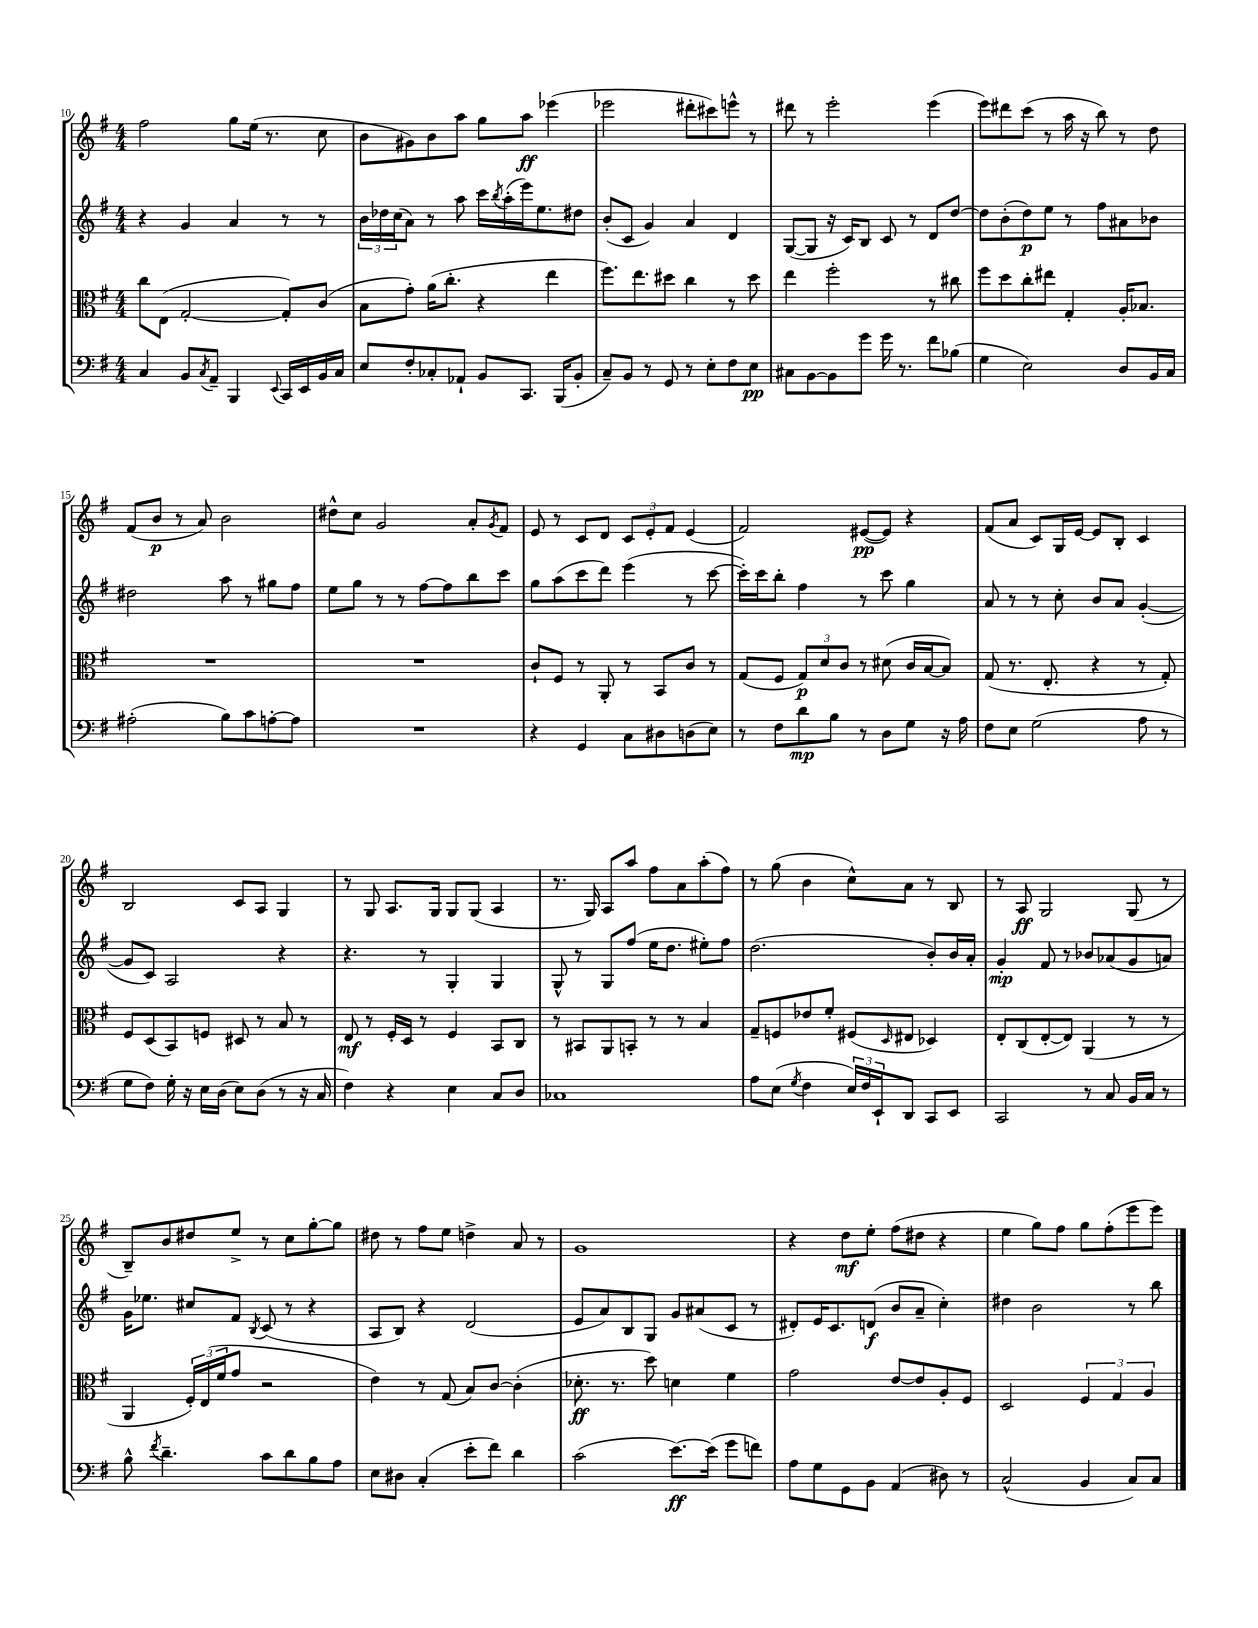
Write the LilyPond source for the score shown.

<<
\new StaffGroup <<
\new Staff = "s0" {
    \clef treble \key g \major \numericTimeSignature \time 4/4
    fis''2 g''8 e''16( r8. c''8 |
    b'8 gis'8) b'8 a''8 g''8 a''8\ff ees'''4( |
    ees'''2 dis'''8-. cis'''8) e'''8-^ r8 |
    dis'''8 r8 e'''2-. e'''4( |
    e'''8) dis'''8 c'''8( r8 a''16 r16 b''8) r8 d''8 |
    fis'8( b'8\p r8 a'8) b'2 |
    dis''8-^ c''8 g'2 a'8-. \acciaccatura { g'8 } fis'8 |
    e'8 r8 c'8 d'8 \tuplet 3/2 { c'8 e'8-. fis'8 } e'4( |
    fis'2) eis'8~\pp( eis'8) r4 |
    fis'8( a'8 c'8) g16 e'16~ e'8 b8-. c'4 |
    b2 c'8 a8 g4 |
    r8 g8 a8. g16 g8 g8( a4 |
    r8. g16) a8 a''8 fis''8 a'8 a''8-.( fis''8) |
    r8 g''8( b'4 c''8-^) a'8 r8 b8 |
    r8 a8\ff g2 g8( r8 |
    b8--) b'8 dis''8 e''8-> r8 c''8 g''8~-. g''8 |
    dis''8 r8 fis''8 e''8 d''4-> a'8 r8 |
    g'1 |
    r4 d''8\mf e''8-. fis''8( dis''8 r4 |
    e''4 g''8) fis''8 g''8 fis''8-.( e'''8 e'''8) \bar "|." |
}
\new Staff = "s1" {
    \clef treble \key g \major \numericTimeSignature \time 4/4
    r4 g'4 a'4 r8 r8 |
    \tuplet 3/2 { b'16 des''16 c''16( } a'8) r8 a''8 c'''16 \acciaccatura { b''8 } a''16-.( e'''16) e''8. dis''8 |
    b'8-.( c'8 g'4) a'4 d'4 |
    g8~( g8 r16 c'16) b8 c'8 r8 d'8 d''8~ |
    d''8 b'8-.( d''8\p) e''8 r8 fis''8 ais'8 bes'8 |
    dis''2 a''8 r8 gis''8 fis''8 |
    e''8 g''8 r8 r8 fis''8~ fis''8 b''8 c'''8 |
    g''8 a''8( c'''8 d'''8) e'''4( r8 c'''8~ |
    c'''16-.) c'''16 b''8-. fis''4 r8 c'''8 g''4 |
    a'8 r8 r8 c''8-. b'8 a'8 g'4~-.( |
    g'8 c'8) a2 r4 |
    r4. r8 g4-. g4 |
    g8-^ r8 g8 fis''8( e''16 d''8. eis''8-.) fis''8 |
    d''2.( b'8-.) b'16 a'16-. |
    g'4-.\mp fis'8 r8 bes'8 aes'8( g'8 a'8) |
    g'16 ees''8. cis''8 fis'8 \acciaccatura { b8 } c'8( r8 r4 |
    a8 b8) r4 d'2( |
    e'8 a'8) b8 g8 g'8 ais'8( c'8 r8 |
    dis'8-.) e'16 c'8. d'8\f( b'8 a'8-- c''4-.) |
    dis''4 b'2 r8 b''8 \bar "|." |
}
\new Staff = "s2" {
    \clef alto \key g \major \numericTimeSignature \time 4/4
    c''8 e8( g2~-. g8-.) c'8( |
    b8 g'8-.) a'16( c''8.-. r4 e''4 |
    fis''8.) e''8. dis''8 c''4 r8 dis''8 |
    e''4 fis''2-. r8 cis''8 |
    fis''8 d''8 c''8-. eis''8 g4-. a16-. bes8. |
    R1 |
    R1 |
    c'8-! fis8 r8 a,8-. r8 b,8 c'8 r8 |
    g8( fis8 \tuplet 3/2 { g8\p) d'8 c'8 } r8 dis'8( c'16 b16~ b8) |
    g8( r8. e8.-. r4 r8 g8-.) |
    fis8 d8( b,8) f8 dis8 r8 b8 r8 |
    e8\mf r8 fis16-. d16 r8 fis4 b,8 c8 |
    r8 bis,8 a,8 b,8-. r8 r8 b4 |
    g8-- f8 ees'8 fis'8-. fis8( \grace { d16 } eis8 des4) |
    e8-. c8( e8~-. e8) a,4( r8 r8 |
    a,4 \tuplet 3/2 { fis16-.) e16( fis'16 } g'8 r2 |
    e'4) r8 g8( b8) c'8~ c'4-.( |
    des'8.-.\ff r8. d''8) d'4 fis'4 |
    g'2 e'8~ e'8 a8-. fis8 |
    d2 \tuplet 3/2 { fis4 g4 a4 } \bar "|." |
}
\new Staff = "s3" {
    \clef bass \key g \major \numericTimeSignature \time 4/4
    c4 b,8 \acciaccatura { c8 } a,8-- b,,4 \appoggiatura { e,8 } c,16 e,16 b,16 c16 |
    e8 fis8-. ces8-. aes,8-! b,8 c,8. b,,16( b,8-. |
    c8--) b,8 r8 g,8 r8 e8-. fis8 e8\pp |
    cis8 b,8~ b,8 g'8 g'16 r8. fis'8 bes8( |
    g4 e2) d8 b,16 c16 |
    ais2-.( b8) c'8 a8~-. a8 |
    R1 |
    r4 g,4 c8 dis8 d8( e8) |
    r8 fis8 d'8\mp b8 r8 d8 g8 r16 a16 |
    fis8 e8 g2( a8 r8 |
    g8 fis8) g16-. r16 e16 d16( e8) d8( r8 r16 c16 |
    fis4) r4 e4 c8 d8 |
    ces1 |
    a8 e8( \acciaccatura { g8 } fis4 \tuplet 3/2 { e16) fis16 e,16-! } d,8 c,8 e,8 |
    c,2 r8 c8 b,16 c16 r8 |
    b8-^ \acciaccatura { fis'8 } d'4.-- c'8 d'8 b8 a8 |
    e8 dis8 c4-.( e'8-. fis'8) d'4 |
    c'2( e'8.~\ff) e'16( g'8 f'8) |
    a8 g8 g,8 b,8 a,4( dis8) r8 |
    c2-^( b,4 c8) c8 \bar "|." |
}
>>
>>
\layout { \context { \Score currentBarNumber = #10 } }
